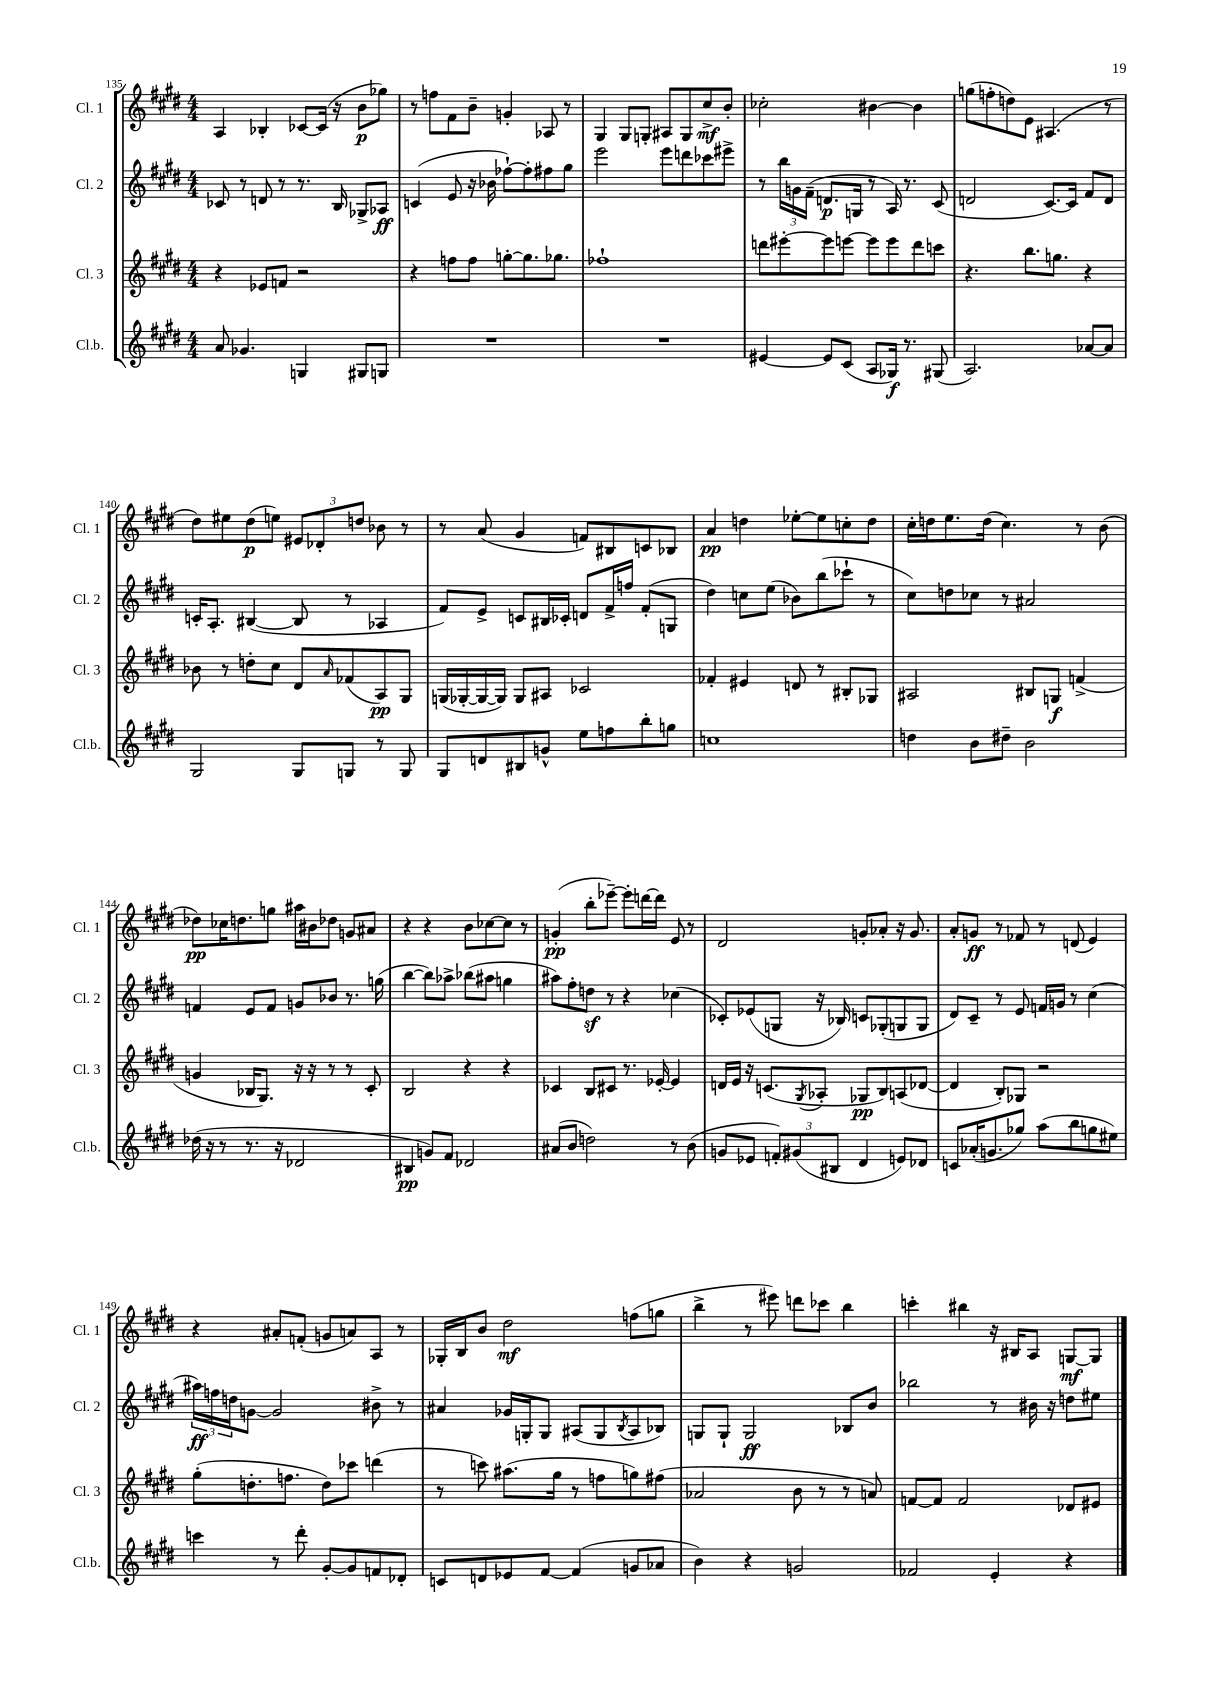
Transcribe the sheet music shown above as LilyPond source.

<<
\new StaffGroup <<
\new Staff = "s0" \with { instrumentName = "Cl. 1" shortInstrumentName = "Cl. 1" } {
    \clef treble \key e \major \numericTimeSignature \time 4/4
    a4 bes4-. ces'8~ ces'16( r16 b'8\p ges''8) |
    r8 f''8 fis'8 b'8-- g'4-. aes8 r8 |
    gis4 gis8 g8-. ais8 g8 cis''8->\mf b'8-. |
    ces''2-. bis'4~ bis'4 |
    g''8( f''8-. d''8) e'8 ais4.( r8 |
    dis''8) eis''8 dis''8\p( e''8) \tuplet 3/2 { eis'8 des'8-. d''8 } bes'8 r8 |
    r8 a'8( gis'4 f'8) bis8 c'8 bes8 |
    a'4\pp d''4 ees''8~-. ees''8 c''8-. d''8 |
    cis''16-. d''16 e''8. d''16( cis''4.) r8 b'8( |
    des''8\pp) ces''16 d''8. g''8 ais''16 bis'16 des''8 g'8 ais'8 |
    r4 r4 b'8 ces''8~ ces''8 r8 |
    g'4-.\pp( b''8-. ees'''8~--) ees'''8-. d'''16~ d'''16 e'8 r8 |
    dis'2 g'8-. aes'8-. r16 g'8. |
    a'8-. g'8\ff r8 fes'8 r8 d'8( e'4) |
    r4 ais'8-. f'8-.( g'8 a'8) a8 r8 |
    ges16-. b16 b'8 dis''2\mf f''8( g''8 |
    b''4-> r8 eis'''8) d'''8 ces'''8 b''4 |
    c'''4-. bis''4 r16 bis16 a8 g8~\mf g8 \bar "|." |
}
\new Staff = "s1" \with { instrumentName = "Cl. 2" shortInstrumentName = "Cl. 2" } {
    \clef treble \key e \major \numericTimeSignature \time 4/4
    ces'8 r8 d'8 r8 r8. b16 ges8-> aes8\ff |
    c'4( e'8 r16 bes'16 fes''8~-!) fes''8-. fis''8 gis''8 |
    e'''2 e'''8 d'''8 ces'''8 eis'''8-> |
    r8 \tuplet 3/2 { b''16 g'16 fis'16--( } d'8.\p g16 r8 a16) r8. cis'8( |
    d'2 cis'8.~) cis'16 fis'8 d'8 |
    c'16-. a8.-. bis4~( bis8 r8 aes4 |
    fis'8) e'8-> c'8 bis16 ces'16-. d'8 fis'16-> f''16 fis'8-.( g8 |
    dis''4) c''8 e''8( bes'8) b''8( ces'''8-! r8 |
    cis''8) d''8 ces''8 r8 ais'2 |
    f'4 e'8 f'8 g'8 bes'8 r8. g''16( |
    b''4~ b''8) aes''8-> bes''8( ais''8 g''4 |
    ais''8) fis''8-. d''8\sf r8 r4 ces''4( |
    ces'8-.) ees'8( g8 r16 bes16) c'8 ges8-.( g8 g8 |
    dis'8) cis'8-- r8 e'8 f'16 g'16 r8 cis''4( |
    \tuplet 3/2 { ais''16\ff) f''16 d''16 } g'8~ g'2 bis'8-> r8 |
    ais'4 ges'16 g16-. g8 ais8( g8 \acciaccatura { b8 } ais8 bes8) |
    g8 g8-! g2\ff bes8 b'8 |
    bes''2 r8 bis'16 r16 d''8 eis''8 \bar "|." |
}
\new Staff = "s2" \with { instrumentName = "Cl. 3" shortInstrumentName = "Cl. 3" } {
    \clef treble \key e \major \numericTimeSignature \time 4/4
    r4 ees'8 f'8 r2 |
    r4 f''8 f''8 g''8~-. g''8. ges''8. |
    fes''1-! |
    d'''8 eis'''8~-. eis'''8 e'''8~ e'''8 e'''8 d'''8 c'''8 |
    r4. b''8. g''8. r4 |
    bes'8 r8 d''8-. cis''8 dis'8 \grace { a'16 } fes'8( a8\pp) gis8 |
    g16( ges16~-. ges16~ ges16) ges8 ais8 ces'2 |
    fes'4-. eis'4 d'8 r8 bis8-. ges8 |
    ais2 bis8 g8\f f'4->( |
    g'4 bes16 gis8.) r16 r16 r8 r8 cis'8-. |
    b2 r4 r4 |
    ces'4 b8 cis'8 r8. ees'16~-. ees'4 |
    d'16 e'16 r16 c'8.( \acciaccatura { gis8 } aes8-. ges8\pp b8) a8( des'8~ |
    des'4 b8-.) ges8 r2 |
    gis''8-.( d''8.-. f''8. d''8) ces'''8 d'''4( |
    r8 c'''8) ais''8.( gis''16 r8 f''8 g''8) fis''8( |
    aes'2 b'8 r8 r8 a'8) |
    f'8~ f'8 f'2 des'8 eis'8 \bar "|." |
}
\new Staff = "s3" \with { instrumentName = "Cl.b." shortInstrumentName = "Cl.b." } {
    \clef treble \key e \major \numericTimeSignature \time 4/4
    a'8 ges'4. g4 gis8 g8 |
    R1 |
    R1 |
    eis'4~ eis'8 cis'8( a8 ges16\f) r8. gis8( |
    a2.) aes'8~ aes'8 |
    gis2 gis8 g8 r8 g8 |
    gis8 d'8 bis8 g'8-^ e''8 f''8 b''8-. g''8 |
    c''1 |
    d''4 b'8 dis''8-- b'2 |
    des''16( r16 r8 r8. r16 des'2 |
    bis4\pp g'8) fis'8 des'2 |
    ais'8( b'8 d''2) r8 b'8( |
    g'8 ees'8 \tuplet 3/2 { f'8-.) gis'8( bis8 } dis'4 e'8) des'8 |
    c'8 aes'16-.( g'8. ges''8) a''8( b''8 g''8 eis''8) |
    c'''4 r8 dis'''8-. gis'8~-. gis'8 f'8 des'8-. |
    c'8 d'8 ees'8 fis'8~ fis'4( g'8 aes'8 |
    b'4) r4 g'2 |
    fes'2 e'4-. r4 \bar "|." |
}
>>
>>
\layout { \context { \Score currentBarNumber = #135 } }
